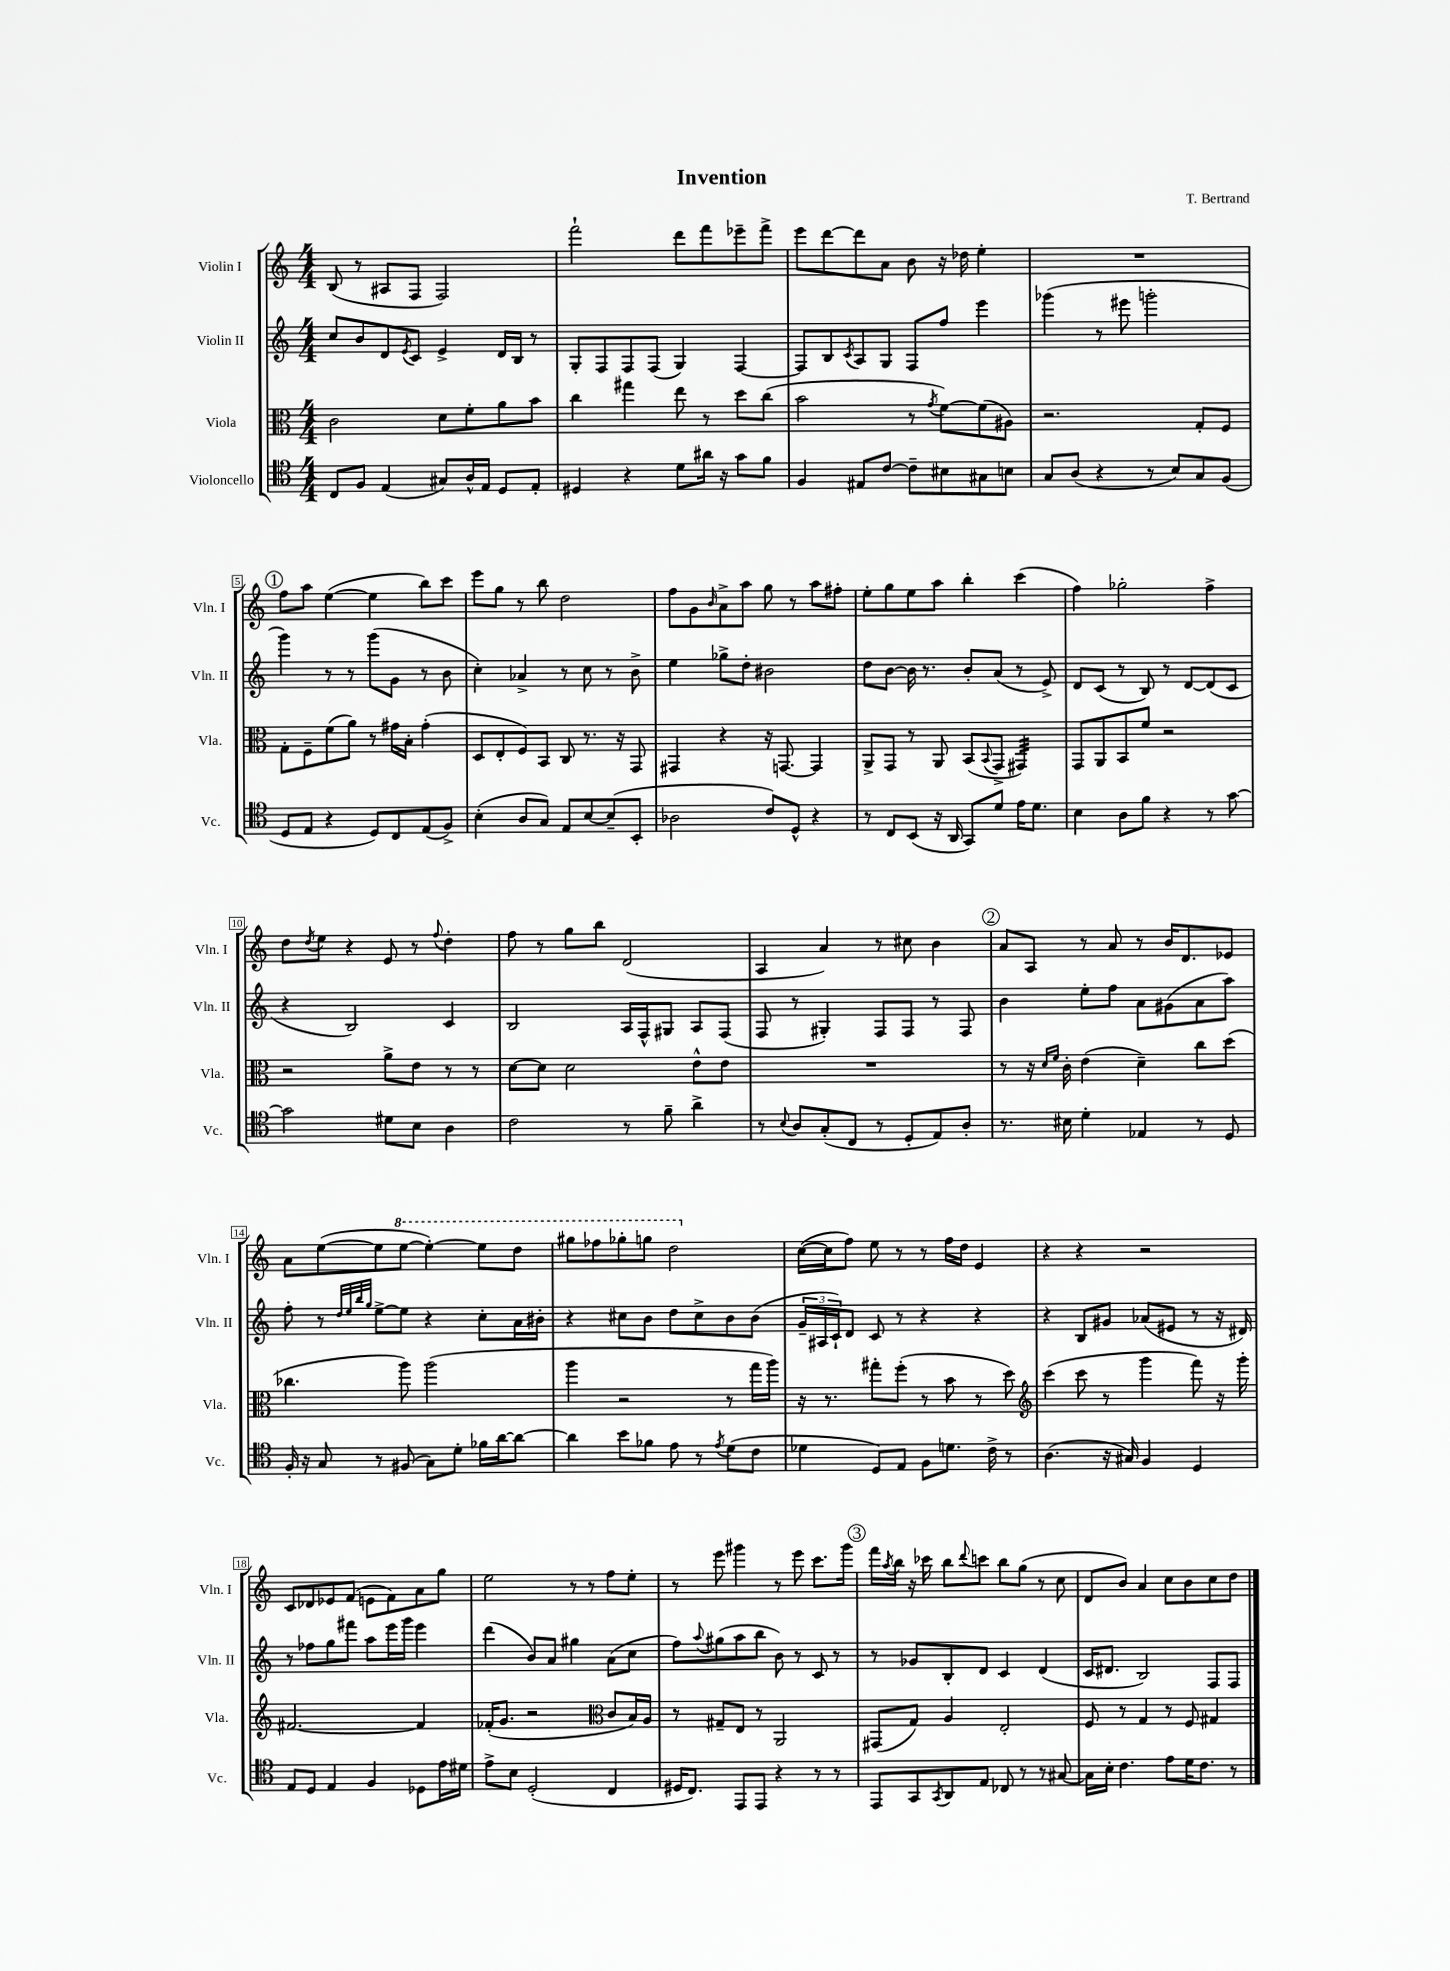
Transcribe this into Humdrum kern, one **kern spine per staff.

**kern	**kern	**kern	**kern
*staff4	*staff3	*staff2	*staff1
*clefC4	*clefC3	*clefG2	*clefG2
*k[]	*k[]	*k[]	*k[]
*M4/4	*M4/4	*M4/4	*M4/4
8C/L	2c\	8cc/L	(8B/
8F/J	.	8b/	8r
(4E/	.	8d/	8A#/L
.	.	8qe/	.
.	.	8c/J	8F/J
8G#/L)	8d\L	4e^/	2F/)
16A^^/L	8f'\	.	.
16E/JJ	.	.	.
8D/L	8a\	16d/LL	.
.	.	16B/JJ	.
8E'/J	8b\J	8r	.
=	=	=	=
4D#/	4cc\	8G'/L	2fff`\
.	.	8F/	.
4r	4gg#\	8F/	.
.	.	(8F/J	.
8d\L	8ee\	4G/)	8ddd\L
16a#\Jk	8r	.	8fff\
16r	.	.	.
8g\L	8dd\L	[4F/	8eee-~\
8f\J	(8cc\J	.	8fff^\J
=	=	=	=
4F/	2b\	8F/]L	8eee\L
.	.	8B/	[8ddd\
.	.	8qc/	.
8E#/L	.	8A/	8ddd\]
[8c/J	.	8G/J	8a\J
8c~\]L	8r	8F/L	8b\
.	8qg/	.	.
8B#\	[8f\L)	8ff/J	16r
.	.	.	16dd-\
8G#\	(8f\]	4eee\	4ee'\
8B\J	8A#\J)	.	.
=	=	=	=
8G/L	2.r	(4ggg-\	1r
(8A/J	.	.	.
4r	.	8r	.
.	.	8eee#\	.
8r	.	2ggg'\	.
8B/L)	.	.	.
8G/	8G'/L	.	.
(8F/J	8F/J	.	.
=	=	=	=
8D/L	8G'\L	4ggg\)	8ff\L
8E/J	8F~\	.	8aa\J
4r	(8f\	8r	([4ee\
.	8a\J)	8r	.
8D/L)	8r	(8ggg\L	4ee\]
8C/	16g#\LL	8g\J	.
.	16B'\JJ	.	.
(8E/	(4g#'\	8r	8bb\L)
8F^/J)	.	8b\	8ccc\J
=	=	=	=
(4B'\	8D/L	4cc'\)	8eee\L
.	8E'/	.	8gg\J
8A/L	8F/)	4a-^/	8r
8G/J)	8BB/J	.	8bb\
8E/L	8C/	8r	2dd\
[8B/	8.r	8cc\	.
(8B~/]	.	8r	.
.	16r	.	.
8BB'/J	8GG/	8b^\	.
=	=	=	=
2A-\	4GG#/	4ee\	8ff\L
.	.	.	8g\
.	.	.	16qqb/
.	4r	8gg-^\L	8a^\
.	.	8dd'\J	8aa\J
8c/L)	16r	2b#\	8gg\
.	[8.GG/	.	.
8D^^/J	.	.	8r
4r	4GG/]	.	8aa\L
.	.	.	8ff#'\J
=	=	=	=
8r	8AA^/L	8dd\L	8ee'\L
8C/L	8GG/J	[8b\J	8gg\
(8BB/J	8r	16b\]	8ee\
.	.	8.r	.
16r	8AA/	.	8aa\J
16AA/	.	.	.
8GG/L)	(8BB/L	8b'/L	4bb'\
.	8qqBB/	.	.
8d/J	8GG^/J	(8a/J	.
16e\LK	4GG#/)	8r	(4ccc\
8.d\J	.	.	.
.	.	8e^/)	.
=	=	=	=
4B\	8GG/L	8d/L	4ff\)
.	8AA/	(8c/J	.
8A\L	8BB/	8r	2gg-'\
8f\J	8f/J	8B/)	.
4r	2r	8r	.
.	.	[8d/L	.
8r	.	(8d/]	4ff^\
[8g\	.	8c/J	.
=	=	=	=
2g\]	2r	4r	8dd\L
.	.	.	8qdd/
.	.	.	8ee\J
.	.	2B/)	4r
8d#\L	8a^\L	.	8e/
8B\J	8e\J	.	8r
.	.	.	8qqff/
4A\	8r	4c/	4dd'\
.	8r	.	.
=	=	=	=
2c\	[8d\L	2B/	8ff\
.	8d\]J	.	8r
.	2d\	.	8gg\L
.	.	.	8bb\J
8r	.	16A/LL	(2d/
.	.	16F^^/J	.
8f~\	.	8G#/J	.
4a^\	8e^^\L	8A/L	.
.	8e\J	(8F/J	.
=	=	=	=
8r	1r	8F/	4A/
8qqB/	.	.	.
8A/L	.	8r	.
(8G'/	.	4G#'/)	4a/)
8C/J	.	.	.
8r	.	8F/L	8r
8D'/L	.	8F/J	8cc#\
8E/)	.	8r	4b\
8A'/J	.	8F/	.
=	=	=	=
8.r	8r	4b\	8a/L
.	16r	.	8A/J
.	16qqd/LL	.	.
.	16qqf/JJ	.	.
16B#\	16c'\	.	.
4d'\	(4e\	8ee'\L	8r
.	.	8ff\J	8a/
4E-/	4d~\)	8a\L	8r
.	.	(8g#\	16b/LK
.	.	.	8.d/
8r	8cc\L	8a\	.
8D/	(8dd\J	8aa\J)	8e-/J
=	=	=	=
16F'/	4.cc-\	8ff'\	8a\L
16r	.	.	.
8G/	.	8r	([8ee\
.	.	32qqdd/LLL	.
.	.	32qqee/	.
.	.	32qqbb/	.
.	.	32qqgg/JJJ	.
8r	.	[8ee^\L	8ee\]
(8F#/	8aa\)	8ee\]J	[8eee\J
8G\L)	(2aa\	4r	4eee'\_)
8d'\J	.	.	.
16f-\LL	.	8cc'\L	8eee\]L
[16a\J	.	.	.
8a\_J	.	16a\L	8ddd\J
.	.	16b#'\JJ	.
=	=	=	=
4a\]	4aa\	4r	8ggg#\L
.	.	.	8fff-\
8b\L	2r	8cc#\L	8ggg-'\
8f-\J	.	8b\J	8ggg\J
8e\	.	8dd\L	2ddd\
8r	.	8cc#^\	.
8qe/	.	.	.
(8d\L	8r	8b\	.
8c\J	16gg\LL	(8b\J	.
.	16aa\JJ)	.	.
=	=	=	=
4d-\	16r	24g~/LL	([16cc\LL
.	.	24A#/	.
.	8.r	.	16cc\]J
.	.	24c`/J)	.
.	.	8d/J	8ff\J)
8D/L)	8gg#'\L	8c/	8ee\
8E/J	(8ff'\J	8r	8r
8F\L	8r	4r	8r
8.d\J	8b\	.	16ff\LL
.	.	.	16dd\JJ
.	8r	4r	4e/
16c^\	.	.	.
8r	8dd\)	.	.
=	=	=	=
*	*clefG2	*	*
(4.A\	(4ccc\	4r	4r
.	8ccc\	8B/L	4r
16r	8r	8g#/J	.
16G#/)	.	.	.
4F/	4ggg\	(8a-/L	2r
.	.	8e#/J	.
4D/	8fff\)	8r	.
.	16r	16r	.
.	16ggg'\	16d#/)	.
=	=	=	=
8E/L	[2.f#/	8r	8c/L
8D/J	.	8ff-\L	8d-/
4E/	.	8gg\	8e-/
.	.	8fff#\J	(8f/J
4F/	.	8aa\L	8e\L
.	.	16eee\L	8f\)
.	.	16ggg\JJ	.
8D-\L	4f#/]	4eee\	8a\
16e\L	.	.	8gg\J
16d#\JJ	.	.	.
=	=	=	=
8e^\L	(16f-'/LK	(4ddd\	2ee\
.	8.g/J	.	.
8B\J	.	.	.
(2D'/	2r	8b/L)	.
.	.	8a/J	.
.	.	4gg#\	8r
.	.	.	8r
*	*clefC3	*	*
4C/	8c/L	(8a\L	8ff\L
.	16B/L)	8cc\J	8ee'\J
.	16A/JJ	.	.
=	=	=	=
16D#/LK	8r	8ff\L)	8r
8.C/J)	.	.	.
.	.	8qqaa/	.
.	8G#~/L	(8gg#\	8eee\
8EE/L	8E/J	8aa\	4ggg#\
8EE/J	8r	8bb\J	.
4r	2AA/	8b\)	8r
.	.	8r	8eee\
8r	.	8c/	8.ccc\L
8r	.	8r	.
.	.	.	16ggg#\Jk
=	=	=	=
8EE/L	(8GG#/L	8r	16fff\LL
.	.	.	8qaa/
.	.	.	16bb\JJ
8GG/	8G/J)	8g-/L	16r
.	.	.	16ccc-\
8qGG/	.	.	.
8AA/	4A/	8B'/	8bb\L
.	.	.	8qqddd/
8E/J	.	8d/J	8ccc\J
8C-/	2E'/	4c/	8bb\L
8r	.	.	(8gg\J
8r	.	(4d/	8r
[8G#/	.	.	8cc\
=	=	=	=
16G#\]LL	8F/	16c/LK	8d/L
16B'\JJ	.	8.d#/J	.
4.c\	8r	.	8b/J)
.	4G/	2B/)	4a/
8e\L	8r	.	8cc\L
16d\K	8F/	.	8b\
8.c\J	.	.	.
.	4G#/	8F/L	8cc\
8r	.	8F/J	8dd\J
==	==	==	==
*-	*-	*-	*-
